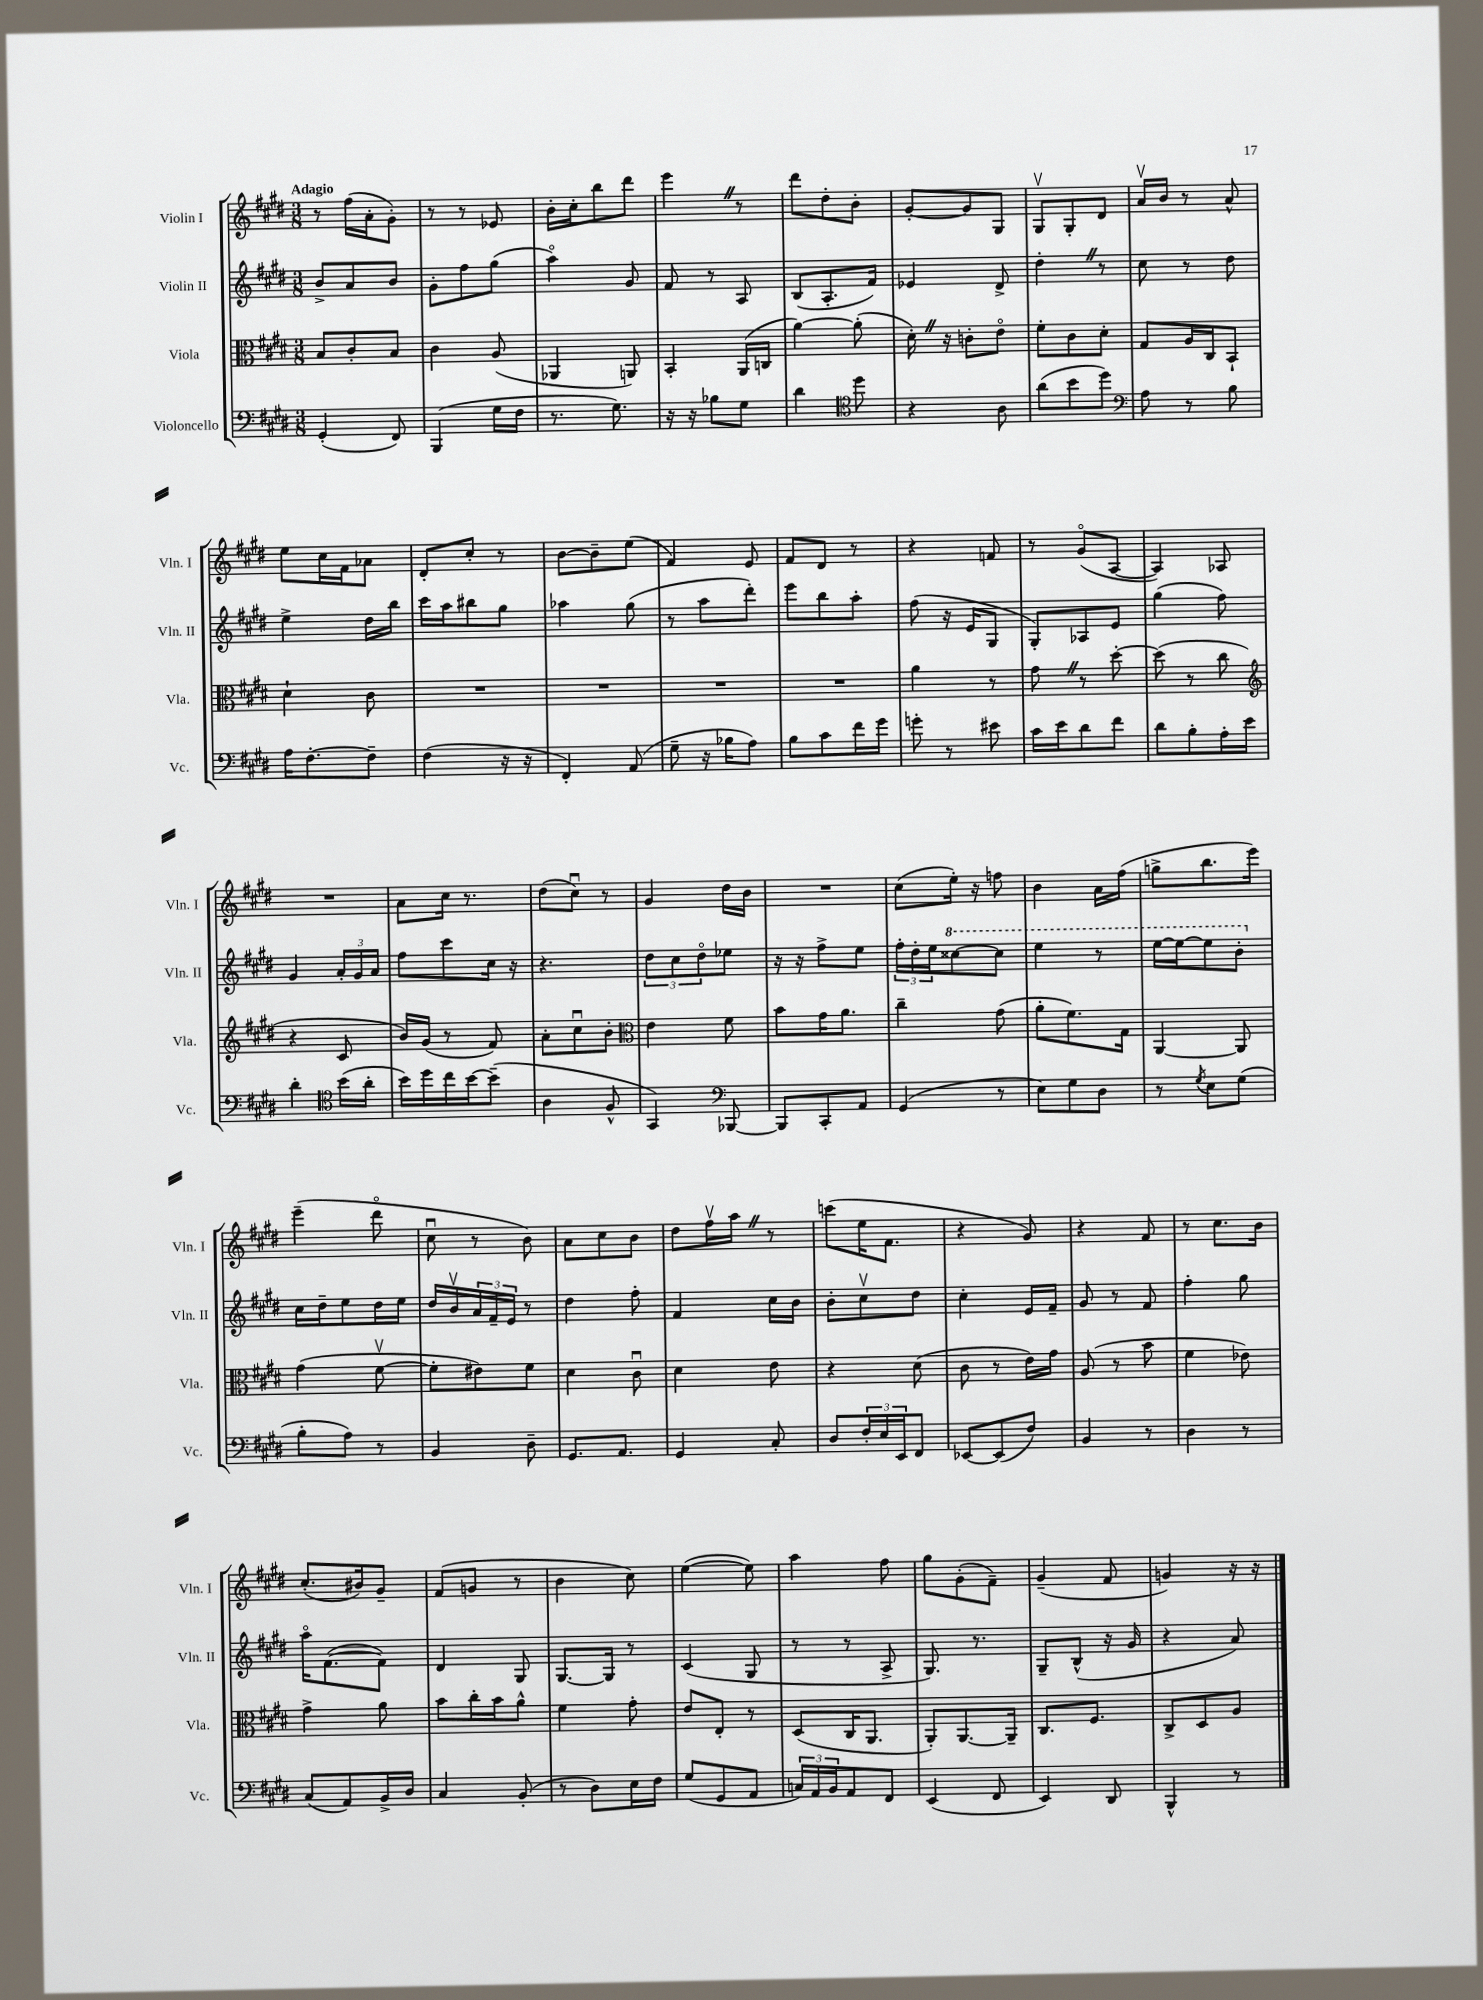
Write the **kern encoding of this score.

**kern	**kern	**kern	**kern
*staff4	*staff3	*staff2	*staff1
*clefF4	*clefC3	*clefG2	*clefG2
*k[f#c#g#d#]	*k[f#c#g#d#]	*k[f#c#g#d#]	*k[f#c#g#d#]
*M3/8	*M3/8	*M3/8	*M3/8
(4GG#'	8B	8b^	8r
.	8c#'	8a	(16ff#
.	.	.	16a'
8FF#)	8B	8b	8g#')
=	=	=	=
(4BBB	4c#	8g#'	8r
.	.	8ff#	8r
16G#	(8A	(8gg#	8e-
16F#	.	.	.
=	=	=	=
8.r	4AA-	4aao)	16b'
.	.	.	16cc#'
.	.	.	8bb
8.G#)	.	.	.
.	8AA)	8g#	8ddd#
=	=	=	=
16r	4BB'	8f#	4eee
16r	.	.	.
8B-	.	8r	.
8G#	(16AA	8A	8r
.	16C	.	.
=	=	=	=
4d#	[4a)	(8B	8ddd#
.	.	8.A'	8dd#'
*clefC4	*	*	*
8dd#	(8a']	.	8b'
.	.	16f#)	.
=	=	=	=
4r	16d#')	4e-	[8g#'
.	16r	.	.
.	8c'	.	8g#]
8A	8eo	8d#^	8G#
=	=	=	=
(8a	8f#'	4dd#'	8G#v
8b	8c#	.	8G#'
8dd#)	8d#'	8r	8d#
=	=	=	=
*clefF4	*	*	*
8A	8G#	8cc#	16av
.	.	.	16b
8r	16A	8r	8r
.	16C#	.	.
8B	8BB`	8dd#	8a^^
=	=	=	=
16A	4d#`	4ee^	8ee
[8.F#'	.	.	.
.	.	.	16cc#
.	.	.	16f#
8F#~]	8c#	16dd#	8a-
.	.	16bb	.
=	=	=	=
(4F#	4.r	16ccc#	8d#'
.	.	16aa	.
.	.	8bb#	8cc#'
16r	.	8gg#	8r
16r	.	.	.
=	=	=	=
4FF#')	4.r	4aa-	[8b
.	.	.	8b~]
(8AA	.	(8gg#	(8ee
=	=	=	=
8G#~	4.r	8r	4f#)
16r	.	8aa	.
16B-	.	.	.
8A)	.	8ddd#')	8e
=	=	=	=
8B	4.r	8eee	8f#
8c#	.	8bb	8d#
16f#	.	8aa'	8r
16g#	.	.	.
=	=	=	=
8g'	4a	(8ff#	4r
8r	.	16r	.
.	.	16e	.
8e#	8r	8G#	8f
=	=	=	=
16c#	8g#	8G#')	8r
16e	.	.	.
8d#	8r	8A-	(8g#o
8f#	[8dd#'	8e	[8A
=	=	=	=
8d#	(8dd#]	(4gg#	4A])
8B'	8r	.	.
16A'	8cc#	8ff#)	8A-
16e	.	.	.
=	=	=	=
*	*clefG2	*	*
4d#'	4r	4g#	4.r
*clefC4	*	*	*
(16b	8c#	24a'	.
.	.	24g#	.
16a'	.	.	.
.	.	24a	.
=	=	=	=
16b)	16b)	8ff#	8a
16dd#	(16g#	.	.
16cc#	8r	8ccc#	16cc#
[16b	.	.	8.r
(8b~]	8f#)	16cc#	.
.	.	16r	.
=	=	=	=
4A	8a'	4.r	(8dd#
.	8cc#u	.	8cc#u)
8F#^^	8b'	.	8r
=	=	=	=
*	*clefC3	*	*
4GG#)	4e	12dd#	4g#
.	.	12cc#	.
.	.	12dd#o	.
*clefF4	*	*	*
[8BBB-	8f#	8ee-	16dd#
.	.	.	16b
=	=	=	=
8BBB-]	8b	16r	4.r
.	.	16r	.
8CC#'	16g#	8ff#^	.
.	8.a	.	.
8AA	.	8ee	.
=	=	=	=
(4GG#	4cc#~	24ff#'	(8cc#
.	.	24dd#'	.
.	.	24ee	.
.	.	[8ccc##	16ee')
.	.	.	16r
8r	(8g#	8ccc##]	8ff
=	=	=	=
8E)	8a'	4eee	4b
8G#	8.f#)	.	.
8D#	.	8r	16a
.	16G#	.	(16ff#
=	=	=	=
8r	[4AA	[16eee	8gg^
.	.	16eee_	.
8qG#	.	.	.
8E	.	8eee]	8.bb
(8G#	8AA]	8bb'	.
.	.	.	16eee)
=	=	=	=
8B'	(4g#	16cc#	(4eee~
.	.	16dd#~	.
8A)	.	8ee	.
8r	[8f#v	16dd#	8ddd#o
.	.	16ee	.
=	=	=	=
4BB	8f#']	16dd#	8cc#u
.	.	16bv	.
.	8e#)	24a	8r
.	.	24f#~	.
.	.	24e	.
8D#~	8f#	8r	8b)
=	=	=	=
8.GG#	4d#	4dd#	8a
.	.	.	8cc#
8.AA	.	.	.
.	8c#u	8ff#'	8b
=	=	=	=
4GG#	4d#	4f#	8dd#
.	.	.	16ff#v
.	.	.	16aa
8C#'	8e	16cc#	8r
.	.	16b	.
=	=	=	=
8D#	4r	8b'	(8ccc
24F#'	.	8cc#v	16ee
24E	.	.	.
.	.	.	8.f#
24EE	.	.	.
8FF#	(8d#	8dd#	.
=	=	=	=
[8EE-	8c#	4cc#'	4r
(8EE-]	8r	.	.
8F#)	16e)	16e	8g#)
.	16g#	16f#~	.
=	=	=	=
4BB	(8A	8g#	4r
.	8r	8r	.
8r	8b	8f#	8f#
=	=	=	=
4D#	4f#	4ff#'	8r
.	.	.	8.cc#
8r	8e-)	8gg#	.
.	.	.	16b
=	=	=	=
(8C#	4g#^	16aao	(8.cc#'
.	.	([8.f#	.
8AA)	.	.	.
.	.	.	16b#)
16BB^	8a	8f#])	8g#~
16D#	.	.	.
=	=	=	=
4C#	8b	4d#	(8f#
.	16cc#'	.	8g
.	16b	.	.
(8BB'	8a^^	8G#	8r
=	=	=	=
8r	4f#	[8.G#	4b
8D#)	.	.	.
.	.	16G#]	.
16E	8g#'	8r	8cc#)
16F#	.	.	.
=	=	=	=
(8G#	8e	(4c#	([4ee
8GG#	8E'	.	.
8AA	8r	8G#	8ee])
=	=	=	=
24C)	(8D#	8r	4aa
24AA	.	.	.
24BB	.	.	.
8AA	16C#	8r	.
.	8.AA	.	.
8FF#	.	8A^	8ff#
=	=	=	=
(4EE	8AA')	8.G#)	8gg#
.	[8.AA	.	(8g#'
.	.	8.r	.
8FF#	.	.	8f#~)
.	16AA~]	.	.
=	=	=	=
4EE)	8.C#	8G#~	(4g#~
.	.	(8B^^	.
.	8.F#	.	.
8DD#	.	16r	8f#
.	.	16g#	.
=	=	=	=
4BBB^^	8C#^	4r	4g)
.	8D#	.	.
8r	8A	8a)	16r
.	.	.	16r
==	==	==	==
*-	*-	*-	*-
